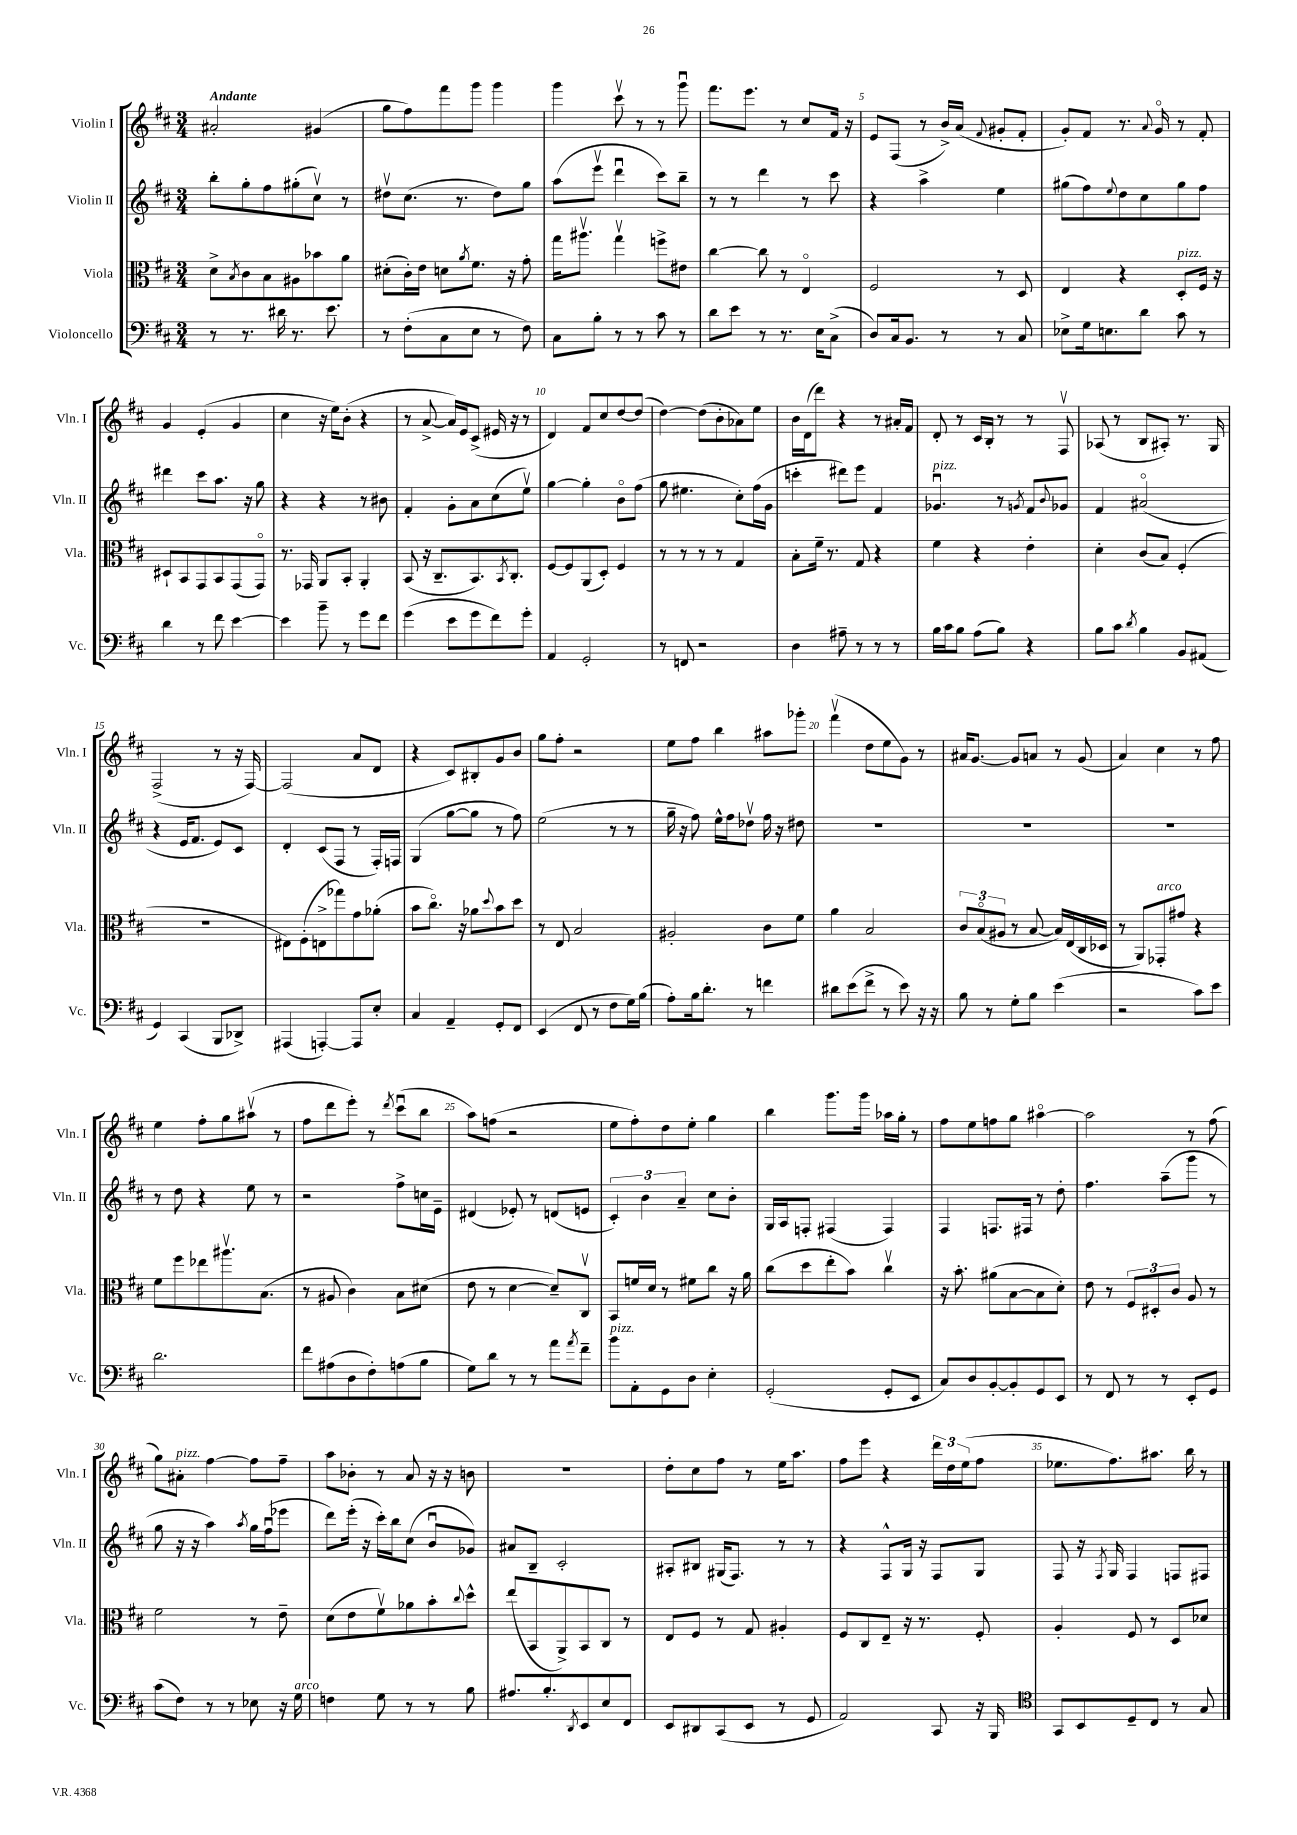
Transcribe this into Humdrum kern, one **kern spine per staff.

**kern	**kern	**kern	**kern
*staff4	*staff3	*staff2	*staff1
*clefF4	*clefC3	*clefG2	*clefG2
*k[f#c#]	*k[f#c#]	*k[f#c#]	*k[f#c#]
*M3/4	*M3/4	*M3/4	*M3/4
8r	8d^	8bb'	2a#'
.	8qB	.	.
8.r	8c#	8gg'	.
.	8B	8ff#	.
16d#	.	.	.
8.r	8A#	(8gg#'	.
.	8b-	8cc#v)	(4g#
8.e	.	.	.
.	8a	8r	.
=	=	=	=
8r	(8d#'	8dd#v	8gg
(8F#'	16c#')	(8.cc#	8ff#)
.	16e	.	.
8C#	8d	.	8fff#
.	.	8.r	.
.	8qa	.	.
8E	8.f#	.	8ggg
8r	.	8dd#)	4ggg
.	16r	.	.
8F#)	8g'	8gg	.
=	=	=	=
8C#	16gg	(8aa	4ggg
.	8.aa#v	.	.
8B'	.	8eeev	.
8r	4ggv	4dddu	8ccc#v
8r	.	.	8r
8c#	8ff^	8ccc#)	8r
8r	8e#	8bb~	8gggu
=	=	=	=
8d	[4cc#	8r	8.fff#
8e	.	8r	.
.	.	.	8.eee
8r	8cc#]	4ddd	.
8.r	8r	.	8r
.	4Eo	8r	8cc#
16E	.	.	.
(8C#^	.	8ccc#	16f#
.	.	.	16r
=	=	=	=
8D)	2F#	4r	8e
16C#	.	.	(8F#
8.BB	.	.	.
.	.	4aa^	8r
8r	.	.	16b^)
.	.	.	(16a
.	.	.	8qqf#
8r	8r	4ee	8g#'
8C#	8D	.	8f#'
=	=	=	=
8E-^	4E	(8gg#	8g')
16G	.	8ff#)	8f#
8.E	.	.	.
.	.	8qqee	.
.	4r	8dd	8.r
8d	.	8cc#	.
.	.	.	8qqa
.	.	.	16go
8c#	8D'	8gg#	8r
8r	16F#	8ff#	8f#'
.	16r	.	.
=	=	=	=
4d	8D#`	4ddd#	4g
.	8BB	.	.
8r	8GG	8ccc#	(4e'
8f#	8BB	8.aa	.
[4e	(8GG	.	4g
.	.	16r	.
.	8GGo)	8gg	.
=	=	=	=
4e]	8.r	4r	4cc#
.	16GG-	.	.
8b~	8AA	4r	16r
.	.	.	16ee)
8r	8BB'	.	(8b'
8g	4AA'	8r	4r
8f#	.	8b#	.
=	=	=	=
(4g	(8BB	4f#'	8r
.	16r	.	[8a^
.	8.C#~	.	.
8e	.	8g'	16a])
.	.	.	16e
8g	8.BB)	8a	(8c#^
8f#)	.	(8cc#	16e#
.	8qBB	.	.
.	8.C#'	.	16r
8g'	.	8eev)	8r
=	=	=	=
4AA	[8F#	[4gg	4d)
.	8F#]	.	.
2GG'	(8AA	4gg']	8f#
.	8D')	.	8cc#
.	4F#	8bo	[8dd
.	.	(8ff#	(8dd]
=	=	=	=
8r	8r	8gg	[4dd)
8FF	8r	4.ee#	.
2r	8r	.	(8dd]
.	8r	.	8b'
.	4G	8cc#')	8a-)
.	.	(16ff#	8ee
.	.	16g	.
=	=	=	=
4D	8B'	4ccc'	16b
.	.	.	(16d
.	16f#~	.	8ddd)
.	8.r	.	.
8A#~	.	8ddd#)	4r
8r	8G	8eee	.
8r	4r	4f#	8r
8r	.	.	16a#'
.	.	.	16f#
=	=	=	=
16B	4f#	4.g-u	8d'
16c#	.	.	.
8B	.	.	8r
(8A	4r	.	16c#
.	.	.	16B'
8B)	.	8r	8r
.	.	8qg	.
4r	4e'	8f#	8r
.	.	8qqb	.
.	.	8g-	8F#v
=	=	=	=
8B	4d'	4f#	(8A-
8c#	.	.	8r
8qd	.	.	.
4B	(8c#	(2a#o	8B
.	8B)	.	8A#')
8BB	(4F#'	.	8.r
(8AA#	.	.	.
.	.	.	16G
=	=	=	=
4GG)	2.r	4r	(2F#^
(4CC#	.	16e	.
.	.	8.f#	.
8BBB	.	8e)	8r
8DD-^)	.	8c#	16r
.	.	.	[16F#)
=	=	=	=
(4AAA#	8E#)	4d'	(2F#]
.	(8F#'	.	.
[4AAA')	8E^	(8c#	.
.	8gg-)	8F#	.
8AAA]	8g	8r	8a
8E'	(8a-'	16F#')	8d
.	.	16F	.
=	=	=	=
4C#	8b	(4G	4r
.	8.cc#o)	.	.
4AA~	.	[8gg	8c#)
.	16r	.	.
.	8a-	8gg]	8B#'
.	8qqdd	.	.
8GG'	8b	8r	8g
8FF#	8dd	8ff#)	8b
=	=	=	=
(4EE	8r	(2ee	8gg
.	8E	.	8ff#'
8FF#	2B	.	2r
8r	.	.	.
8F#	.	8r	.
16G)	.	8r	.
(16B	.	.	.
=	=	=	=
8A')	2A#'	16gg~	8ee
.	.	16r	.
16B	.	8ff#)	8ff#
8.d'	.	.	.
.	.	16ee^^	4bb
.	.	16ff#	.
8r	.	8dd-v	.
4f	8c#	16ff#	8aa#
.	.	16r	.
.	8f#	8dd#	8ggg-'
=	=	=	=
8d#	4a	2.r	(4fff#v
(8e	.	.	.
8f#^	2B	.	8dd
8r	.	.	8ee
8e)	.	.	8g)
16r	.	.	8r
16r	.	.	.
=	=	=	=
8B	12c#	2.r	16a#
.	.	.	[8.g
.	(12Bo	.	.
8r	.	.	.
.	12A#	.	.
8G'	8r	.	8g]
8B	[8B	.	8a
(4e	16B])	.	8r
.	(16E	.	.
.	16C#	.	(8g
.	16D-	.	.
=	=	=	=
2r	8r	2.r	4a)
.	8AA)	.	.
.	8GG-'	.	4cc#
.	8g#	.	.
8c#)	4r	.	8r
8e	.	.	8ff#
=	=	=	=
2.d	8f#	8r	4ee
.	8ff#	8dd	.
.	8ee-	4r	8ff#'
.	8.aa#v	.	8gg
.	.	8ee	(8aa#v
.	(8.B	.	.
.	.	8r	8r
=	=	=	=
8f#	8r	2r	8ff#
(8A#	8A#	.	8ddd
8D	4c#)	.	8eee')
8F#')	.	.	8r
.	.	.	8qddd
(8A	8B	8ff#^	(8ccc#u
8B	(8d#	16cc	8bb
.	.	16e~	.
=	=	=	=
8G)	8e	(4d#	8aa)
8d	8r	.	(8ff
8r	[4d	8e-')	2r
8r	.	8r	.
8a	8d~])	(8d	.
8qa	.	.	.
8f#~	8C#v	8e	.
=	=	=	=
8b	8BB	6c#')	8ee
8AA'	16f	.	8ff#')
.	.	6b	.
.	16d	.	.
8GG	8r	.	8dd
.	.	6a~	.
8D	8f#	.	8ee'
4E'	8cc#	8cc#	4gg
.	16r	8b'	.
.	16a	.	.
=	=	=	=
(2GG'	(8cc#	16G	4bb
.	.	16A	.
.	8dd	8F'	.
.	8ee'	(4F#	8.ggg
.	8b)	.	.
.	.	.	16ggg
8GG'	4cc#v	4F#)	16aa-
.	.	.	16gg'
8EE	.	.	8r
=	=	=	=
8C#)	16r	4F#	8ff#
.	8.b'	.	.
8D	.	.	8ee
[8BB'	(8a#	8.F	8ff
8BB']	[8B	.	8gg
.	.	16F#	.
8GG	8B]	8r	[4aa#o
8EE	8d')	8dd'	.
=	=	=	=
8r	8e	4.ff#	2aa#]
8FF#	8r	.	.
8r	12F#	.	.
.	12D#'	.	.
8r	.	(8aa~	.
.	12c#	.	.
8EE'	8A	8ggg	8r
8GG	8r	8r	(8ff#
=	=	=	=
(8c#	2f#	8gg	8gg)
8F#)	.	16r	8a#'
.	.	16r	.
8r	.	4aa)	[4ff#
8r	.	.	.
.	.	8qaa	.
8E-	8r	16gg	8ff#]
.	.	(16ff#u	.
16r	8e~	8eee-	8ff#~
16G	.	.	.
=	=	=	=
4F	(8d	8ddd)	8aa
.	8e	(16eee'	8b-'
.	.	16r	.
8G	8f#v)	16ccc#')	8r
.	.	16bb	.
8r	8a-	(8cc#	8a
8r	8b'	8bu	16r
.	.	.	16r
.	8qqcc#	.	.
8B	8dd^^	8g-)	8b
=	=	=	=
8.A#	(8ee	8a#	2.r
.	8BB	8B~	.
8.B'	.	.	.
.	8AA^)	2c#'	.
8qDD	.	.	.
8EE	8BB	.	.
8E	8C#	.	.
8FF#	8r	.	.
=	=	=	=
8EE	8E	8A#'	8dd'
8DD#	8F#	8B#	8cc#
(8CC#	8r	(16G#	8ff#
.	.	8.F#)	.
8EE	8G	.	8r
8r	4A#'	8r	16ee
.	.	.	8.aa
8GG	.	8r	.
=	=	=	=
2AA)	8F#	4r	8ff#
.	8C#	.	8eee
.	8E~	8F#^^	4r
.	16r	16G	.
.	8.r	16r	.
8CC#	.	8F#	24ddd
.	.	.	24dd
.	.	.	(24ee
16r	8F#'	8G	8ff#
16BBB	.	.	.
=	=	=	=
*clefC4	*	*	*
8GG	4A'	8F#	8.ee-
8BB	.	16r	.
.	.	8qF#	.
.	.	16G	8.ff#)
8D~	8F#	4F#	.
8C#	8r	.	8.aa#
8r	8D	8F	.
.	.	.	16bb
8G	8d-	8F#	8r
==	==	==	==
*-	*-	*-	*-
